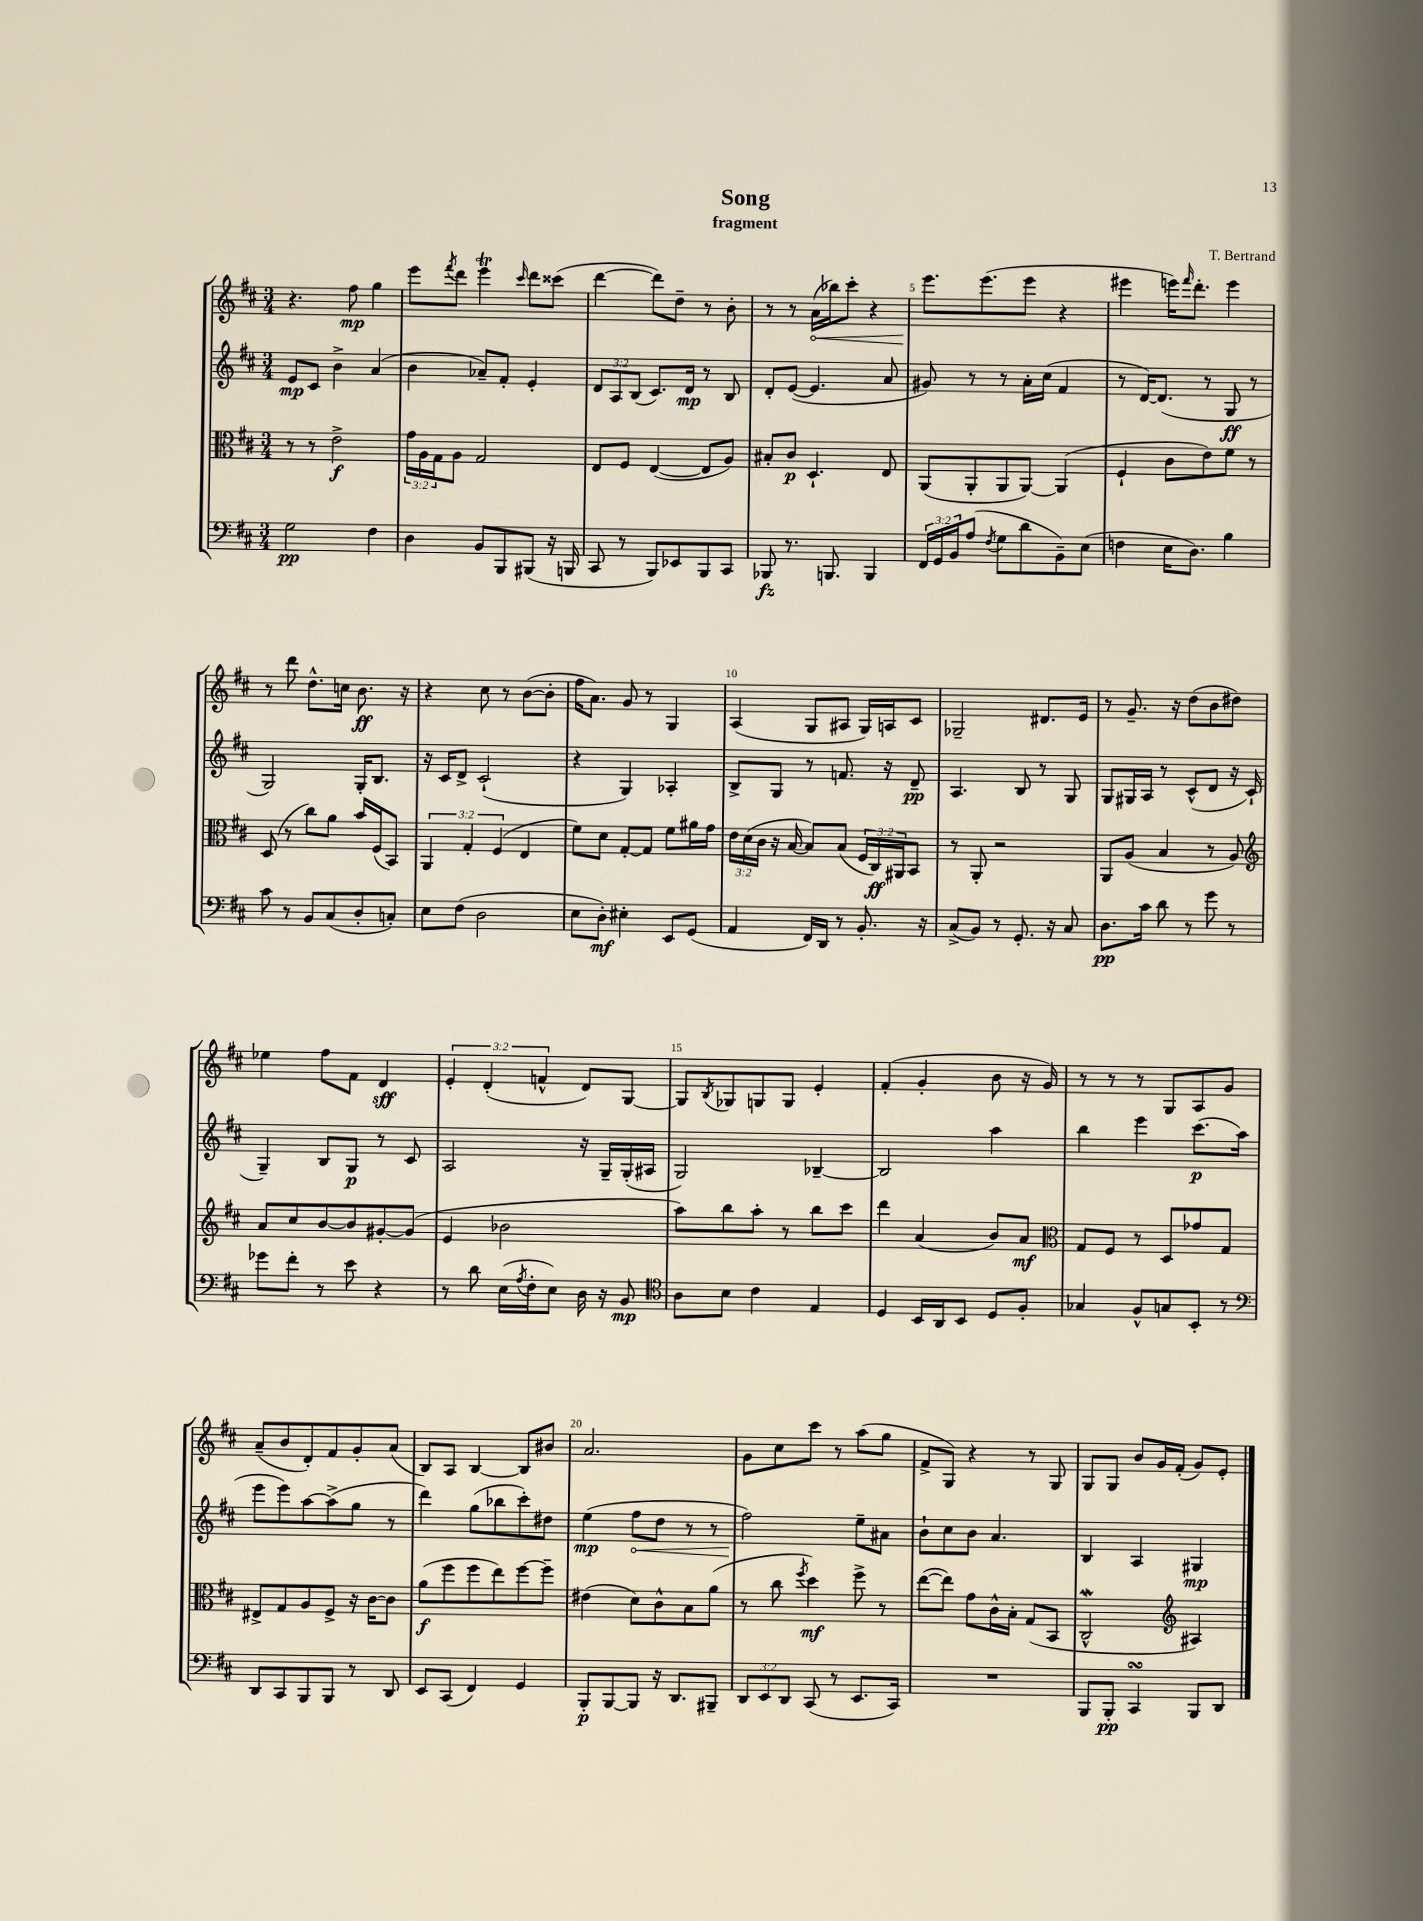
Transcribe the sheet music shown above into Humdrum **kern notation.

**kern	**kern	**kern	**kern
*staff4	*staff3	*staff2	*staff1
*clefF4	*clefC3	*clefG2	*clefG2
*k[f#c#]	*k[f#c#]	*k[f#c#]	*k[f#c#]
*M3/4	*M3/4	*M3/4	*M3/4
2G	8r	8e	4.r
.	8r	8c#	.
.	2e^	4b^	.
.	.	.	8ff#
4F#	.	(4a	4gg
=	=	=	=
4D	24g	4b	8eee
.	24A	.	.
.	24G	.	.
.	.	.	8qfff#
.	8A	.	8ddd
8BB	2G	8a-~)	4eee
8BBB	.	8f#'	.
.	.	.	16qqccc#
(8BBB#	.	4e'	8ddd
16r	.	.	(8ccc##
16BBB	.	.	.
=	=	=	=
8CC#	8E	12d	[4ddd
.	.	12A	.
8r	8F#	.	.
.	.	(12B	.
8BBB)	([4E	8.c#)	8ddd])
8EE-	.	.	8dd~
.	.	16d	.
8BBB	8E]	8r	8r
8CC#	8A)	8B	8b'
=	=	=	=
8BBB-	8B#'	8d'	8r
8.r	8c#	([8e	8r
.	4.D`	4.e]	(16a
8.BBB	.	.	16bb-)
.	.	.	8ccc#'
4BBB	.	.	4r
.	8E	8a	.
=	=	=	=
24FF#	(8AA	8g#)	8.eee
24GG	.	.	.
24BB	.	.	.
(8A	8AA'	8r	.
.	.	.	(8.eee
8qF#	.	.	.
8G	8AA	8r	.
8d	[8AA)	16a'	8eee
.	.	(16cc#	.
8BB~)	(4AA]	4f#	4r
(8E	.	.	.
=	=	=	=
4F	4F#`	8r	4eee#
.	.	[16d)	.
.	.	(8.d]	.
16E	8c#	.	16eee)
.	.	.	16qqfff#
8.D)	.	.	8.ddd'
.	8e)	8r	.
4B	8f#	8G	4eee
.	8r	8r	.
=	=	=	=
8c#	(8D	2G)	8r
8r	8r	.	8ddd
8BB	8cc#)	.	8.dd^^
(8C#	8a	.	.
.	.	.	16cc
8D'	16b	16G'	8.b
.	(16F#	8.B	.
8C')	8BB)	.	.
.	.	.	16r
=	=	=	=
8E	6AA	16r	4r
.	.	16c#	.
(8F#	.	8d^	.
.	6G'	.	.
2D	.	(2c#`	8cc#
.	(6F#	.	.
.	.	.	8r
.	4E	.	([8b
.	.	.	8b']
=	=	=	=
8E	8f#)	4r	16ff#
.	.	.	8.a)
8D')	8d	.	.
4E#'	[8G'	4G)	8g
.	8G]	.	8r
8EE	8f#	4A-'	4G
(8GG	16a#	.	.
.	16g	.	.
=	=	=	=
4AA	24e	8B^	(4A
.	(24d	.	.
.	24c#	.	.
.	16r	8G	.
.	[16B	.	.
16FF#)	8B])	8r	8G
16DD	.	.	.
8r	(8B	8.f	8A#
8.BB'	24F#	.	16G)
.	24C#)	.	.
.	.	16r	16A
.	24AA#	.	.
.	8BB	8d~	8c#
16r	.	.	.
=	=	=	=
(8C#^	8r	4.A	2G-~
8BB)	8AA'	.	.
8r	2r	.	.
8.GG'	.	8B	.
.	.	8r	8.d#
16r	.	.	.
8C#	.	8G	.
.	.	.	16e
=	=	=	=
8.D	8AA	8G	8r
.	(8A	16G#	8.g~
16c#	.	16A	.
8d	4B	8r	.
.	.	.	16r
8r	.	(8c#^^	(8dd
8g	8r	8d	8b
8r	8A)	16r	8dd#)
.	.	16c#`	.
=	=	=	=
*	*clefG2	*	*
8g-	8a	4G~)	4ee-
8f#'	8cc#	.	.
8r	[8b	8B	8ff#
8e	8b]	8G	8f#
4r	[8g#'	8r	4d
.	(8g#]	8c#	.
=	=	=	=
8r	4e	2A	6e'
8d	.	.	.
.	.	.	(6d'
(16E	2b-	.	.
8qA	.	.	.
16F#'	.	.	.
.	.	.	6f^^
8E)	.	.	.
16D	.	16r	8d)
16r	.	16G~	.
8BB	.	(16G'	[8G
.	.	16A#	.
=	=	=	=
*clefC4	*	*	*
8A	8aa)	2G)	8G]
.	.	.	8qB
8B	8bb	.	8G-
4c#	8aa'	.	8G
.	8r	.	8G
4E	8bb	[4B-~	4e'
.	8ccc#	.	.
=	=	=	=
4D	4ddd	2B-]	(4f#'
16BB	(4a	.	4g'
16AA	.	.	.
8BB	.	.	.
8D	8b)	4aa	8b
8F#'	8a	.	16r
.	.	.	16g)
=	=	=	=
*	*clefC3	*	*
4G-	8G	4bb	8r
.	8F#	.	8r
8F#^^	8r	4eee	8r
8G	8D	.	8G
8BB'	8g-	(8.ccc#	8A
8r	8G	.	8g
.	.	16aa	.
=	=	=	=
*clefF4	*	*	*
8DD	8E#^	8eee	(8a~
8CC#	8G	8eee)	8b
8BBB	8A	[8aa	8d')
8BBB	8F#^	(8aa^]	8f#
8r	16r	8gg	8g'
.	[16c#	.	.
8DD	8c#]	8r	(8a
=	=	=	=
8EE	(8a	4ddd)	8B)
(8CC#	8ff#	.	8A
4FF#)	8ff#	(8gg	[4B
.	8ee)	8bb-	.
4GG	[8ff#	8ccc#')	8B]
.	8ff#~]	8dd#	8b#
=	=	=	=
8BBB'	(4e#	(4ee	2.a
[8BBB	.	.	.
8BBB]	8d)	8ff#	.
16r	8c#^^	8dd	.
8.DD	.	.	.
.	8B	8r	.
8BBB#~	(8a	8r	.
=	=	=	=
12DD	8r	2ff#)	8g
12EE	.	.	.
.	8cc#	.	8cc#
12DD	.	.	.
.	8qff#	.	.
(8CC#	4dd)	.	8ccc#
8r	.	.	8r
8.EE	8ff#^	8ee~	(8aa
.	8r	8a#	8gg
16CC#)	.	.	.
=	=	=	=
2.r	([8ee	8b`	8f#^
.	8ee])	8cc#	8G)
.	8g	8b	4r
.	16c#^^	4.a	.
.	16B'	.	.
.	(8G	.	8r
.	8BB	.	8G
=	=	=	=
8BBB	2C#^^	4B	8G
8BBB'	.	.	8G
4CC#	.	4A	8b
.	.	.	16g
.	.	.	(16f#'
*	*clefG2	*	*
8BBB	4A#)	4G#	8g)
8DD	.	.	8e'
==	==	==	==
*-	*-	*-	*-
